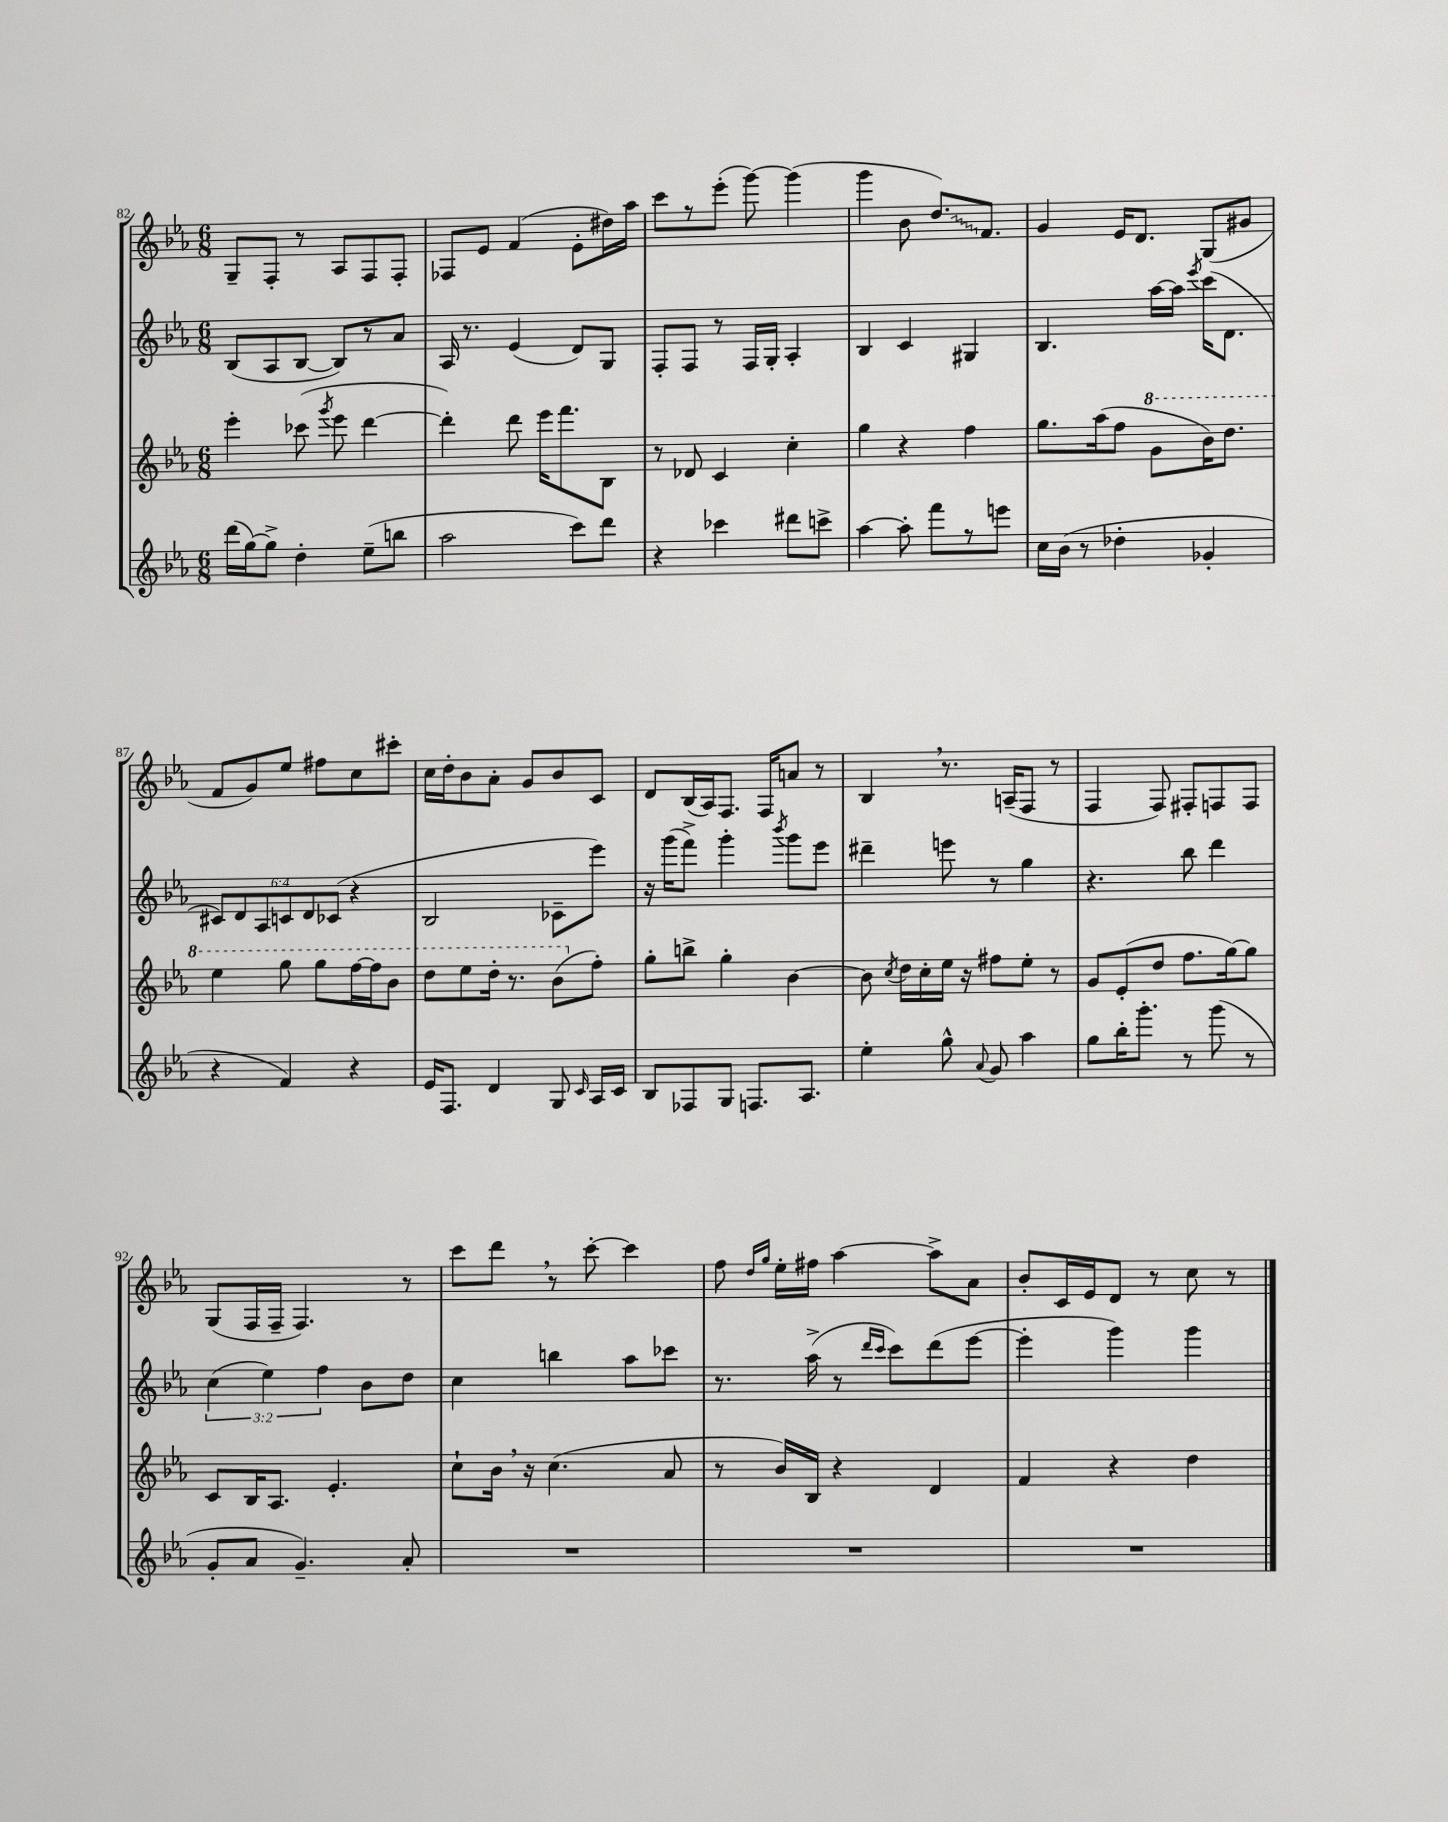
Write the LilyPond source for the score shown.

<<
\new StaffGroup <<
\new Staff = "s0" {
    \clef treble \key ees \major \numericTimeSignature \time 6/8
    \autoBeamOff g8[-- f8]-. r8 aes8[ f8 f8]-. |
    fes8[ ees'8] f'4( ees'8[-. dis''16) aes''16] |
    c'''8[ r8 ees'''8]-.( g'''8~) g'''4( |
    g'''4 bes'8 \once \override Glissando.style = #'zigzag d''8.[\glissando) f'8.] |
    g'4 ees'16[ d'8.] g8[( gis'8] |
    f'8[ g'8) ees''8] fis''8[ c''8 cis'''8]-. |
    c''16[ d''16-. bes'8 aes'8]-. g'8[ bes'8 c'8] |
    d'8[ bes16( aes16) f8.] f16[ a'8] r8 |
    bes4 \breathe r8. a16[--( f8] r8 |
    f4 f8) fis8[-. f8 f8] |
    g8[( f16 f16]-- f4.) r8 |
    c'''8[ d'''8] \breathe r8 c'''8~-. c'''4 |
    f''8 \grace { d''16[ g''16] } ees''16[-. fis''16] aes''4~ aes''8[-> aes'8] |
    bes'8[-. c'16 ees'16 d'8] r8 c''8 r8 \bar "|." |
}
\new Staff = "s1" {
    \clef treble \key ees \major \numericTimeSignature \time 6/8 \override Staff.TupletNumber.text = #tuplet-number::calc-fraction-text
    \autoBeamOff bes8[( aes8 bes8]~ bes8[) r8 aes'8] |
    aes16 r8. ees'4( d'8[) g8] |
    f8[-. f8] r8 f16[ g16]-. aes4-. |
    bes4 c'4 gis4 |
    bes4. aes''16[~ aes''16] \acciaccatura { ees'''8 } c'''16[( d'8.] |
    \tuplet 6/4 { cis'8[) d'8 aes8 c'8 d'8 ces'8]( } r4 |
    bes2 ces'8[-- ees'''8]) |
    r16 g'''16[( f'''8]->) g'''4-. \acciaccatura { bes'''8 } g'''8[ ees'''8] |
    dis'''4-- e'''8 r8 g''4 |
    r4. bes''8 d'''4 |
    \tuplet 3/2 { c''4( ees''4) f''4 } bes'8[ d''8] |
    c''4 b''4 aes''8[ ces'''8] |
    r8. aes''16->( r8 \grace { d'''16[ c'''16] } c'''8[) d'''8( ees'''8]~ |
    ees'''4-. g'''4) g'''4 \bar "|." |
}
\new Staff = "s2" {
    \clef treble \key ees \major \numericTimeSignature \time 6/8
    \autoBeamOff ees'''4-. ces'''8( \acciaccatura { g'''8 } ees'''8 d'''4~ |
    d'''4-.) d'''8 ees'''16[ f'''8. bes8] |
    r8 des'8 c'4 c''4-. |
    g''4 r4 f''4 |
    g''8.[ aes''16( f''8] \ottava #1 g''8[ bes''16) d'''8.] |
    ees'''4 g'''8 g'''8[ f'''16~ f'''16 bes''8] |
    d'''8[ ees'''8 d'''16]-. r8. bes''8[( \ottava #0 f''8]-.) |
    g''8[-. b''8]-> g''4-. bes'4~ |
    bes'8 \acciaccatura { c''8 } d''16[ c''16-. ees''16] r16 fis''8[ ees''8]-. r8 |
    g'8[ ees'8-.( d''8] f''8.[ g''16~) g''8] |
    c'8[ bes16 aes8.] ees'4.-. |
    c''8[-! bes'16] \breathe r16 c''4.( aes'8 |
    r8 bes'16[) bes16] r4 d'4 |
    f'4 r4 d''4 \bar "|." |
}
\new Staff = "s3" {
    \clef treble \key ees \major \numericTimeSignature \time 6/8
    \autoBeamOff d'''16[( g''16~) g''8]-> d''4-. ees''8[--( b''8] |
    aes''2 c'''8[) d'''8] |
    r4 ces'''4 dis'''8[ c'''8]-> |
    aes''4~ aes''8-. f'''8[ r8 e'''8] |
    c''16[ bes'16]( r8 des''4-. ges'4-. |
    r4 f'4) r4 |
    ees'16[ f8.] d'4 g8 \grace { c'16 } aes16[ c'16] |
    bes8[ fes8 g8] f8.[ aes8.] |
    ees''4-. g''8-^ \appoggiatura { aes'8 } g'8 aes''4 |
    g''8[ bes''16-. g'''8.]-. r8 g'''8( r8 |
    g'8[-. aes'8] g'4.--) aes'8-. |
    R2. |
    R2. |
    R2. \bar "|." |
}
>>
>>
\layout { \context { \Score currentBarNumber = #82 } }
